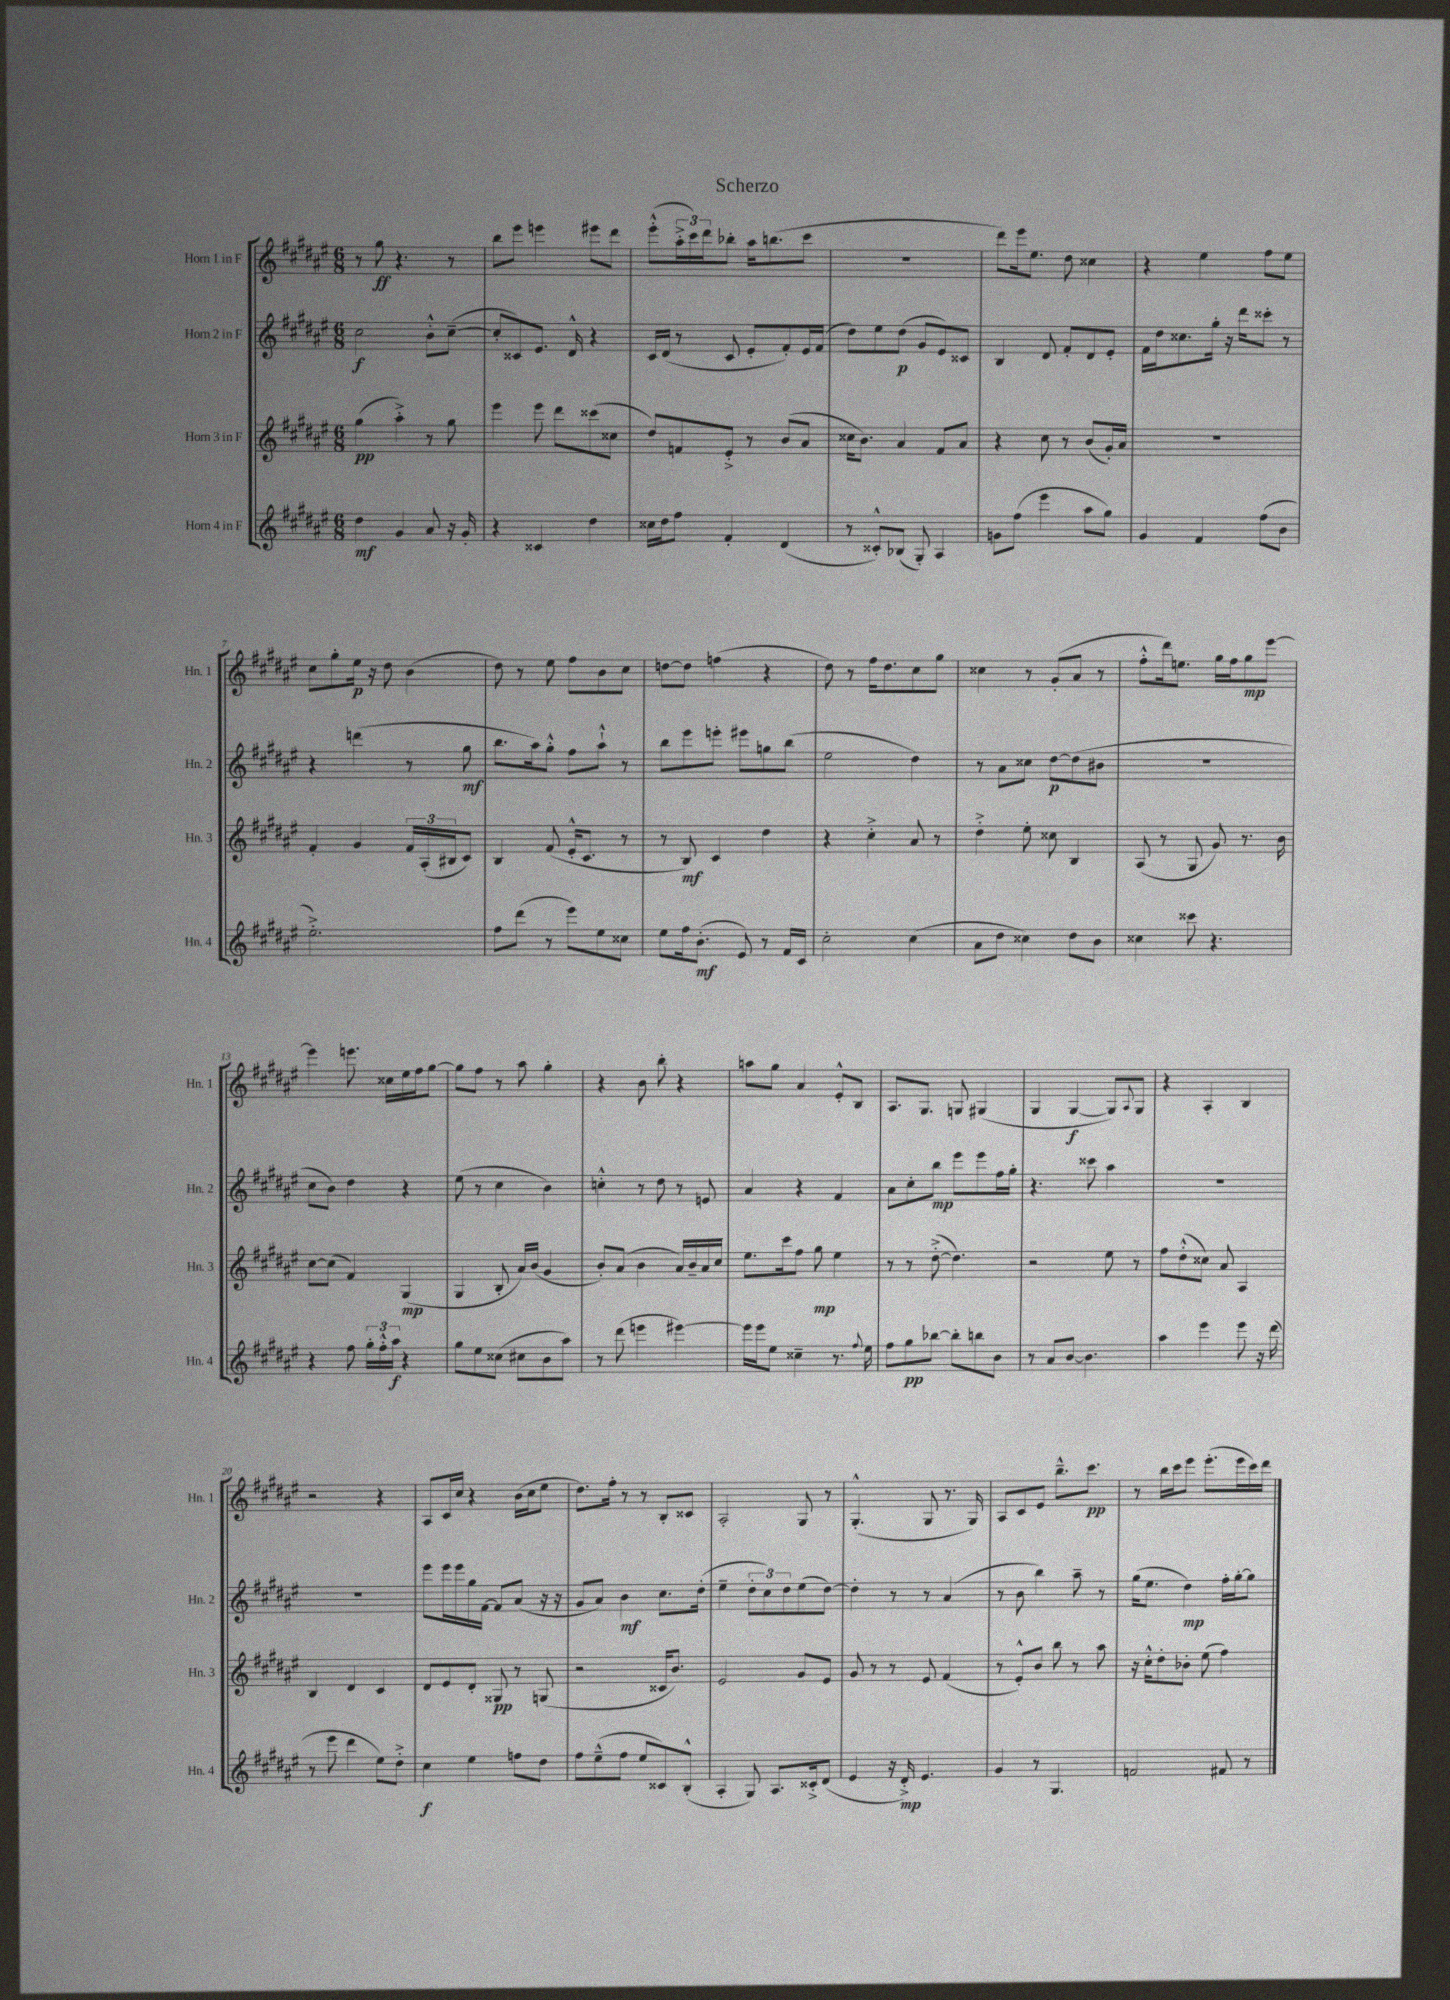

**kern	**dynam	**kern	**dynam	**kern	**dynam	**kern	**dynam
*part4	*part4	*part3	*part3	*part2	*part2	*part1	*part1
*staff4	*staff4	*staff3	*staff3	*staff2	*staff2	*staff1	*staff1
*I"Horn 4 in F	*	*I"Horn 3 in F	*	*I"Horn 2 in F	*	*I"Horn 1 in F	*
*I'Hn. 4	*	*I'Hn. 3	*	*I'Hn. 2	*	*I'Hn. 1	*
*clefG2	*	*clefG2	*	*clefG2	*	*clefG2	*
*k[f#c#g#d#a#e#]	*	*k[f#c#g#d#a#e#]	*	*k[f#c#g#d#a#e#]	*	*k[f#c#g#d#a#e#]	*
*M6/8	*	*M6/8	*	*M6/8	*	*M6/8	*
=1	=1	=1	=1	=1	=1	=1	=1
4dd#\	mf	(4gg#\	pp	2cc#\	f	8r	.
.	.	.	.	.	.	8gg#\	ff
4g#/	.	4aa#'^\)	.	.	.	4.r	.
8a#/	.	8r	.	8b'^^\L	.	.	.
16r	.	8gg#\	.	([8cc#~\J	.	8r	.
16g#'/	.	.	.	.	.	.	.
=2	=2	=2	=2	=2	=2	=2	=2
4r	.	4eee#\	.	8cc#'/L]	.	8bb\L	.
.	.	.	.	8c##X/)	.	8eee#\J	.
4c##X/	.	8eee#\	.	8.e#/J	.	4eeen\	.
.	.	8ddd#\L	.	.	.	.	.
.	.	.	.	16d#^^/	.	.	.
4dd#\	.	(8ccc##X\	.	4r	.	8eee#X\L	.
.	.	8cc##X\J	.	.	.	8ddd#\J	.
=3	=3	=3	=3	=3	=3	=3	=3
16cc##X\LL	.	8dd#/L)	.	16c#/LL	.	(8eee#'^^\L	.
16dd#\J	.	.	.	(16d#/JJ	.	.	.
8ff#\J	.	8fn/	.	8r	.	24aa#'^\L	.
.	.	.	.	.	.	24ccc#\)	.
.	.	.	.	.	.	24ddd#\J	.
4f#'/	.	8e#'^/J	.	8c#/	.	8bb-X'\J	.
.	.	8r	.	8e#'/L	.	16aa#\KL	.
.	.	.	.	.	.	(8.bbn\	.
(4d#/	.	(8b/L	.	8f#'/)	.	.	.
.	.	8a#/J	.	16e#/L	.	8ccc#\J	.
.	.	.	.	(16f#/JJ	.	.	.
=4	=4	=4	=4	=4	=4	=4	=4
8r	.	16cc##X\KL	.	8dd#\L)	.	2.r	.
.	.	8.b\J)	.	.	.	.	.
8c##X'^^/L)	.	.	.	8ee#\	.	.	.
(8B-X/J	.	4a#/	.	(8dd#\J	p	.	.
8G#'/)	.	.	.	8g#/L	.	.	.
4A#/	.	8f#/L	.	8e#/)	.	.	.
.	.	8a#/J	.	8c##X/J	.	.	.
=5	=5	=5	=5	=5	=5	=5	=5
8gn\L	.	4r	.	4B/	.	8ddd#\L)	.
(8ff#\J	.	.	.	.	.	16eee#\k	.
.	.	.	.	.	.	8.ee#\J	.
4eee#\	.	8cc#\	.	8d#/	.	.	.
.	.	8r	.	8f#'/L	.	8dd#\	.
8aa#\L	.	(8b/L	.	8d#/	.	4cc##X\	.
8gg#\J)	.	16g#'/L)	.	8e#'/J	.	.	.
.	.	16a#/JJ	.	.	.	.	.
=6	=6	=6	=6	=6	=6	=6	=6
4g#/	.	2.r	.	16f#\LL	.	4r	.
.	.	.	.	16dd#\J	.	.	.
.	.	.	.	8.cc##X\	.	.	.
4f#/	.	.	.	.	.	4ee#\	.
.	.	.	.	16gg#'\Jk	.	.	.
.	.	.	.	16r	.	.	.
.	.	.	.	16ddd#\KL	.	.	.
(8ff#\L	.	.	.	8ccc##X'\J	.	8ff#\L	.
8b\J	.	.	.	8r	.	8ee#\J	.
!!LO:LB:g=z
=7	=7	=7	=7	=7	=7	=7	=7
2.ee#'^\)	.	4f#'/	.	4r	.	8cc#\L	.
.	.	.	.	.	.	8gg#'\	.
.	.	4g#/	.	(4dddn\	.	16ee#\Jk	p
.	.	.	.	.	.	16r	.
.	.	.	.	.	.	8dd#\	.
.	.	24f#/LL	.	8r	.	(4b\	.
.	.	(24A#'/	.	.	.	.	.
.	.	24B#X/J	.	.	.	.	.
.	.	8c#/J)	.	8gg#\	mf	.	.
=8	=8	=8	=8	=8	=8	=8	=8
8ff#\L	.	4B/	.	8.bb\L	.	8dd#\)	.
(8ddd#\J	.	.	.	.	.	8r	.
.	.	.	.	16aa#\k)	.	.	.
8r	.	(8f#/	.	8gg#'^^\J	.	8ee#\	.
8eee#\L)	.	16e#'^^/KL	.	8ff#\L	.	8ff#\L	.
.	.	8.c#/J	.	.	.	.	.
8ee#\	.	.	.	8aa#`^^\J	.	8b\	.
8cc##X\J	.	8r	.	8r	.	8cc#\J	.
=9	=9	=9	=9	=9	=9	=9	=9
8ee#\L	.	8r	.	8bb\L	.	[8ddn\L	.
16ff#\k	.	8B/)	mf	8eee#\	.	8dd\J]	.
(8.b'\J	mf	.	.	.	.	.	.
.	.	4c#/	.	8eeen'\J	.	(4ffn\	.
8e#/)	.	.	.	8eee#X\L	.	.	.
8r	.	4dd#\	.	8ggn\	.	4r	.
16f#/LL	.	.	.	(8bb\J	.	.	.
16c#/JJ	.	.	.	.	.	.	.
=10	=10	=10	=10	=10	=10	=10	=10
2cc#'\	.	4r	.	2ee#\	.	8dd#\)	.
.	.	.	.	.	.	8r	.
.	.	4cc#'^\	.	.	.	16ff#\KL	.
.	.	.	.	.	.	8.dd#\	.
(4cc#\	.	8a#/	.	4dd#\)	.	8cc#\	.
.	.	8r	.	.	.	8gg#\J	.
=11	=11	=11	=11	=11	=11	=11	=11
8a#\L	.	4dd#'^\	.	8r	.	4cc##X\	.
8dd#\J	.	.	.	8a#\L	.	.	.
4cc##X\)	.	8ee#'\	.	8cc##X\J	.	8r	.
.	.	8cc##X\	.	[8dd#\L	p	(8g#'/L	.
8dd#\L	.	4B/	.	(8dd#\]	.	8a#/J	.
8b\J	.	.	.	8b#X\J	.	8r	.
=12	=12	=12	=12	=12	=12	=12	=12
4cc##X\	.	(8A#/	.	2.r	.	8ff#'^^\L	.
.	.	8r	.	.	.	16ddd#\k)	.
.	.	.	.	.	.	8.een\J	.
8ccc##X\	.	8G#/	.	.	.	.	.
4.r	.	8g#/)	.	.	.	16gg#\LL	.
.	.	.	.	.	.	16ff#\J	.
.	.	8.r	.	.	.	8gg#\	mp
.	.	.	.	.	.	[8eee#\J	.
.	.	16b\	.	.	.	.	.
!!LO:LB:g=z
=13	=13	=13	=13	=13	=13	=13	=13
4r	.	[8cc#\L	.	8cc#\L	.	4eee#\]	.
.	.	(8cc#\J]	.	8b\J)	.	.	.
8ff#\	.	4f#/)	.	4dd#\	.	8.eeen\	.
24gg#'\LL	.	.	.	.	.	.	.
24ff#'^^\	.	.	.	.	.	.	.
.	.	.	.	.	.	16cc##X\LL	.
24aa#\JJ	f	.	.	.	.	.	.
4r	.	(4G#/	mp	4r	.	16ee#\	.
.	.	.	.	.	.	16ff#\J	.
.	.	.	.	.	.	[8gg#\J	.
=14	=14	=14	=14	=14	=14	=14	=14
8gg#\L	.	4G#/	.	(8ee#\	.	8gg#\L]	.
8ee#\	.	.	.	8r	.	8ff#\J	.
(8cc##X\J	.	8B'/	.	4cc#\	.	8r	.
8cc#X\L	.	16a#/LL)	.	.	.	8aa#\	.
.	.	(16b/JJ	.	.	.	.	.
8b\	.	4g#/	.	4b\)	.	4gg#'\	.
8aa#\J)	.	.	.	.	.	.	.
=15	=15	=15	=15	=15	=15	=15	=15
8r	.	8b'/L)	.	4ccn'^^\	.	4r	.
(8ddd#\	.	(8a#/J	.	.	.	.	.
4eeen\	.	4b\	.	8r	.	8b\	.
.	.	.	.	8dd#\	.	8bb'\	.
[4eee#X\)	.	16a#/LL)	.	8r	.	4r	.
.	.	16b~/	.	.	.	.	.
.	.	16a#/	.	8en/	.	.	.
.	.	16cc#/JJ	.	.	.	.	.
=16	=16	=16	=16	=16	=16	=16	=16
16eee#\LL]	.	8.ee#\L	.	4a#/	.	8aan\L	.
16eee#\J	.	.	.	.	.	.	.
8ee#\J	.	.	.	.	.	8gg#\J	.
.	.	16ccc#\k	.	.	.	.	.
4cc##X~\	.	8ff#\J	.	4r	.	4a#/	.
.	.	8gg#\	mp	.	.	.	.
8.r	.	4ee#\	.	4f#/	.	8e#'^^/L	.
.	.	.	.	.	.	8B/J	.
8qqff#/	.	.	.	.	.	.	.
16ee#\	.	.	.	.	.	.	.
=17	=17	=17	=17	=17	=17	=17	=17
8ff#\L	.	8r	.	8a#\L	.	8.A#/L	.
8gg#\	pp	8r	.	8cc#'\	.	.	.
.	.	.	.	.	.	8.G#/J	.
[8bb-X\J	.	([8dd#'^\	.	8bb\J	mp	.	.
8bb-'\L]	.	4.dd#\])	.	8eee#\L	.	8Gn/	.
8bbn\	.	.	.	8eee#\	.	(4G#X/	.
8b\J	.	.	.	16ff#\L	.	.	.
.	.	.	.	16gg#'\JJ	.	.	.
=18	=18	=18	=18	=18	=18	=18	=18
8r	.	2r	.	4.r	.	4G#/	.
8a#/L	.	.	.	.	.	.	.
[8b/J	.	.	.	.	.	[4G#/	f
4.b\]	.	.	.	8ccc##X\	.	.	.
.	.	8ee#\	.	4aa#\	.	8G#/L])	.
.	.	.	.	.	.	8qqA#/	.
.	.	8r	.	.	.	8G#/J	.
=19	=19	=19	=19	=19	=19	=19	=19
4aa#\	.	8ff#\L	.	2.r	.	4r	.
.	.	(8dd#'^^\	.	.	.	.	.
4eee#\	.	8cc##X\J)	.	.	.	4A#'/	.
.	.	8a#/	.	.	.	.	.
8eee#\	.	4A#/	.	.	.	4B/	.
16r	.	.	.	.	.	.	.
(16ddd#\	.	.	.	.	.	.	.
!!LO:LB:g=z
=20	=20	=20	=20	=20	=20	=20	=20
8r	.	4B/	.	2.r	.	2r	.
8eee#\	.	.	.	.	.	.	.
4ddd#\	.	4d#/	.	.	.	.	.
8ee#\L)	.	4c#/	.	.	.	4r	.
8dd#'^\J	.	.	.	.	.	.	.
=21	=21	=21	=21	=21	=21	=21	=21
4cc#\	f	8d#/L	.	8eee#\L	.	8A#/L	.
.	.	8e#/	.	16eee#\L	.	16c#/L	.
.	.	.	.	16eee#\	.	16cc#/JJ	.
4ee#\	.	8d#'/J	.	16gg#\	.	4r	.
.	.	.	.	[16f#\JJ	.	.	.
.	.	8G##X/	pp	8f#/L]	.	.	.
8ffn\L	.	8r	.	(8a#/J	.	(16b\LL	.
.	.	.	.	.	.	16cc#\J	.
8dd#\J	.	(8Gn/	.	16r	.	8ee#\J	.
.	.	.	.	16r	.	.	.
=22	=22	=22	=22	=22	=22	=22	=22
8ff#\L	.	2r	.	8g#/L	.	8.dd#\L)	.
(8ee#~^^\	.	.	.	8a#/J)	.	.	.
.	.	.	.	.	.	16ff#'\Jk	.
8ff#\J	.	.	.	4b\	mf	8r	.
8ee#/L	.	.	.	.	.	8r	.
8c##X/)	.	16c##X/KL	.	8.cc#\L	.	8B'/L	.
.	.	8.b/J)	.	.	.	.	.
(8B'^^/J	.	.	.	.	.	8c##X/J	.
.	.	.	.	(16dd#'\Jk	.	.	.
=23	=23	=23	=23	=23	=23	=23	=23
4A#'/	.	2e#/	.	4ee#~\	.	2A#'/	.
8G#/)	.	.	.	12dd#'\L	.	.	.
.	.	.	.	12cc#\)	.	.	.
8.A#/L	.	.	.	.	.	.	.
.	.	.	.	12dd#\	.	.	.
.	.	8g#/L	.	(8ee#\	.	8G#/	.
16c##X'^/k	.	.	.	.	.	.	.
(8d#/J	.	8e#/J	.	[8dd#\J)	.	8r	.
=24	=24	=24	=24	=24	=24	=24	=24
4e#/	.	8g#/	.	4dd#'\]	.	(4.G#'^^/	.
.	.	8r	.	.	.	.	.
16r	.	8r	.	8r	.	.	.
16d#'^/)	mp	.	.	.	.	.	.
4.e#/	.	8e#/	.	8r	.	8G#/	.
.	.	(4f#/	.	(4a#/	.	8.r	.
.	.	.	.	.	.	16G#/)	.
=25	=25	=25	=25	=25	=25	=25	=25
4g#/	.	8r	.	8r	.	8A#/L	.
.	.	8e#'^^/L)	.	8b\	.	8c#/	.
8r	.	8b/J	.	4bb\)	.	8e#/J	.
4.G#/	.	8bb\	.	.	.	8.bb~^^\L	.
.	.	8r	.	8aa#~\	.	.	.
.	.	.	.	.	.	8.ccc#\J	pp
.	.	8aa#\	.	8r	.	.	.
=26	=26	=26	=26	=26	=26	=26	=26
2fn/	.	16r	.	(16gg#\KL	.	8r	.
.	.	16cc#'^^\KL	.	8.ee#\J	.	.	.
.	.	8dd#'\	.	.	.	16bb\LL	.
.	.	.	.	.	.	16ccc#\J	.
.	.	8b-X'\J	.	4dd#\)	mp	8eee#\J	.
.	.	(8ee#\	.	.	.	(8.eee#'\L	.
8f#X/	.	4ff#\)	.	16ff#'\LL	.	.	.
.	.	.	.	[16gg#'\J	.	16eee#\L	.
8r	.	.	.	8gg#\J]	.	16ccc#\)	.
.	.	.	.	.	.	16ddd#\JJ	.
==	==	==	==	==	==	==	==
*-	*-	*-	*-	*-	*-	*-	*-
